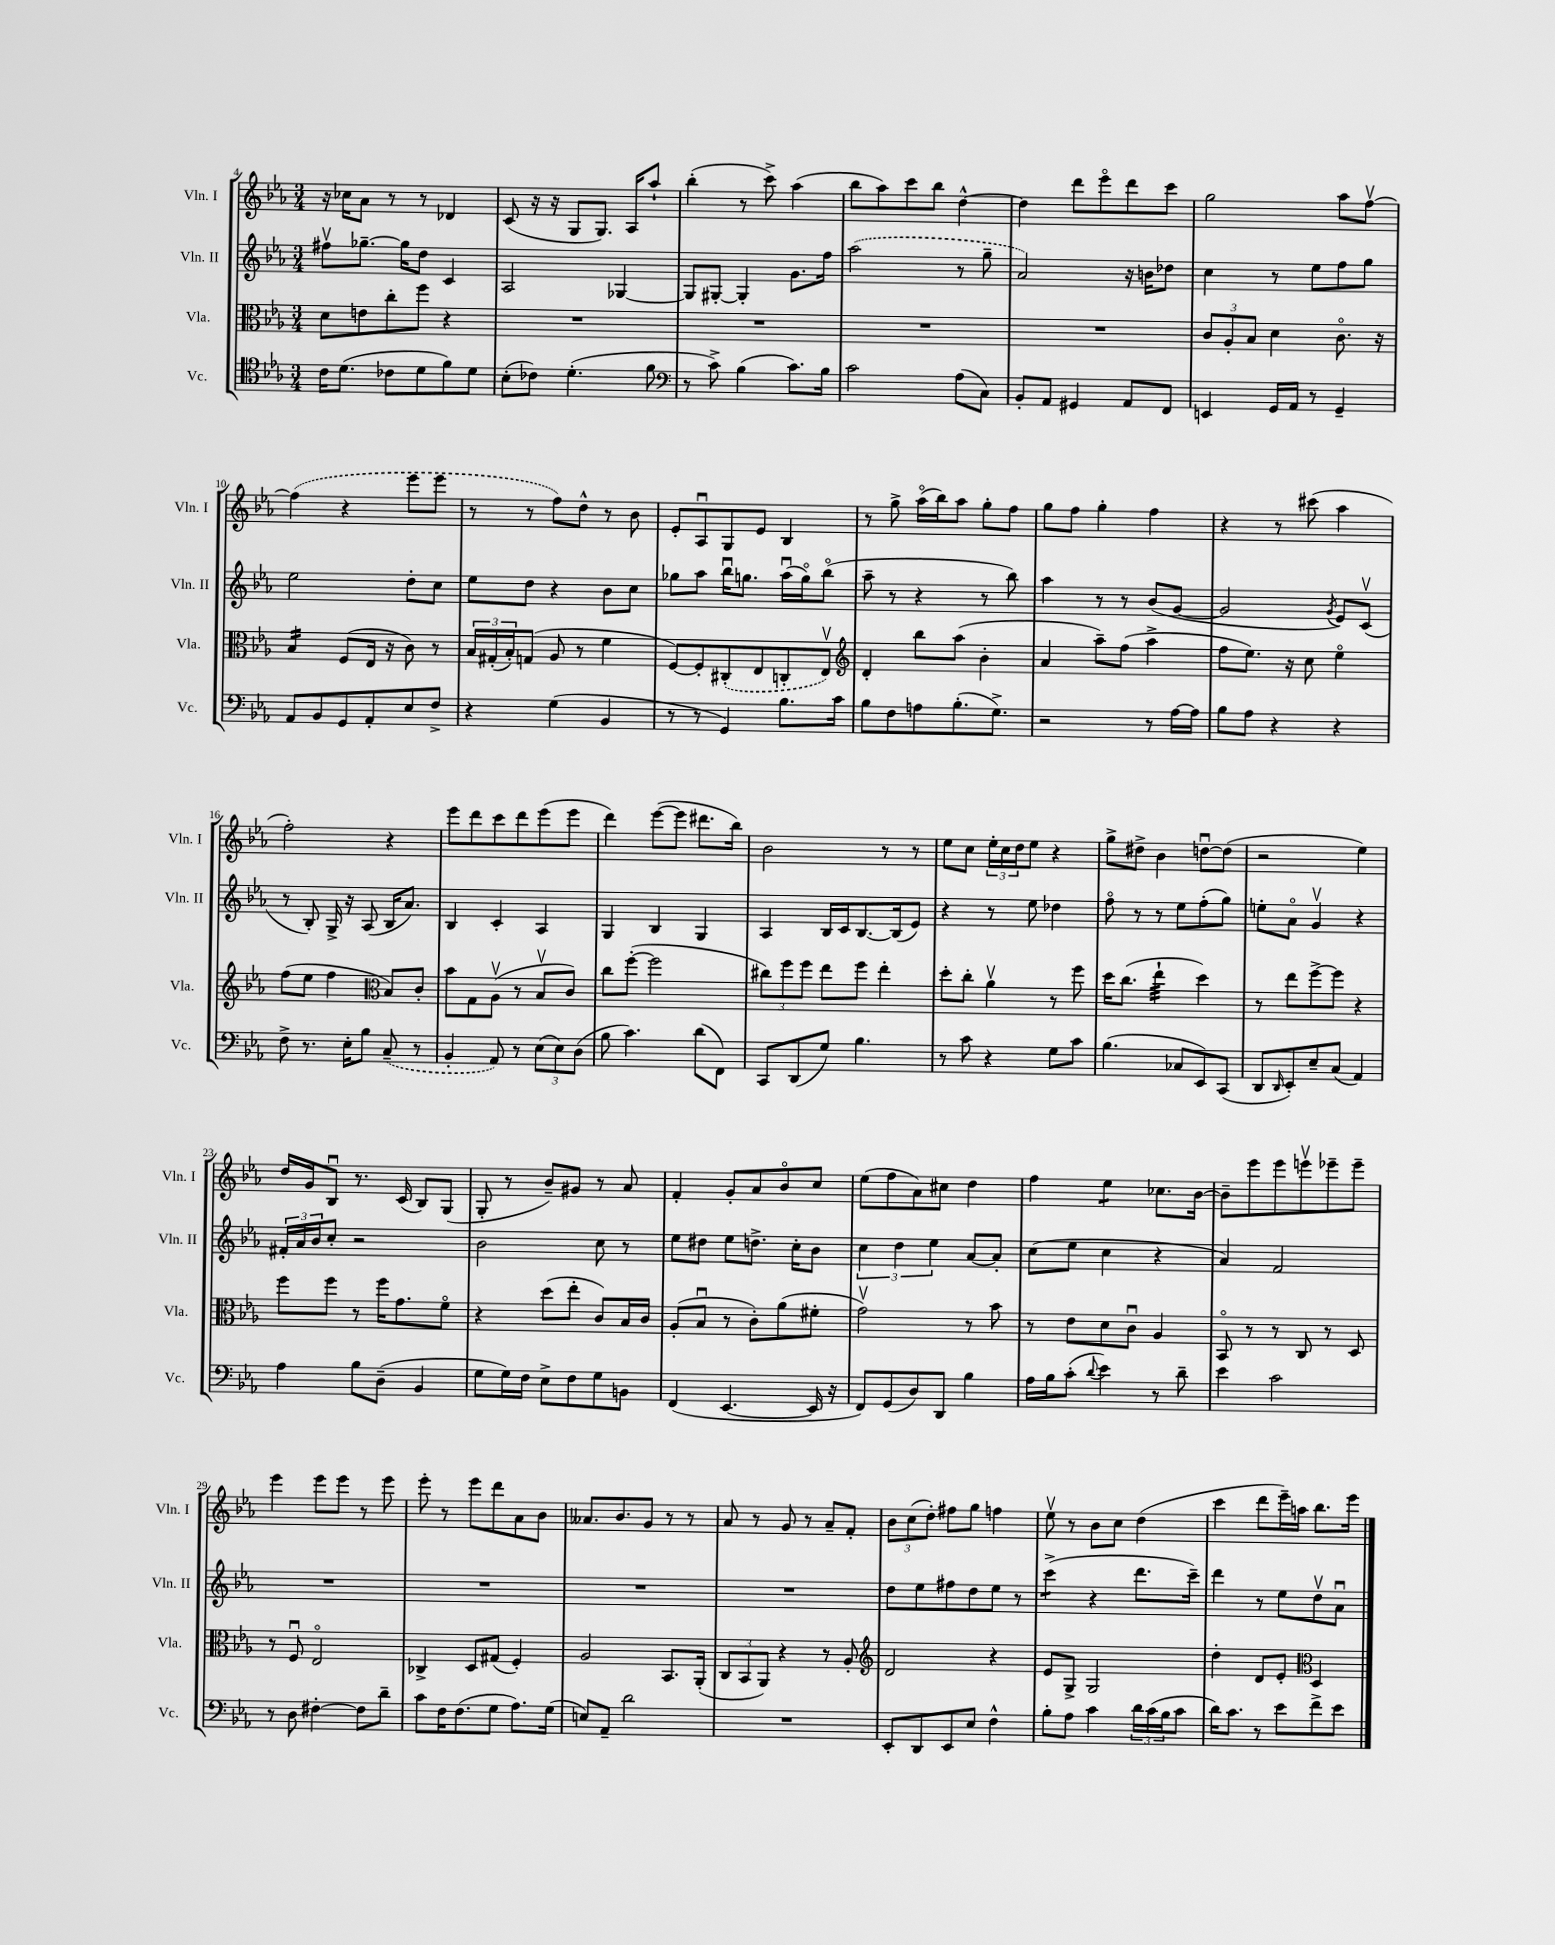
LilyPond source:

<<
\new StaffGroup <<
\new Staff = "s0" \with { instrumentName = "Vln. I" shortInstrumentName = "Vln. I" } {
    \clef treble \key ees \major \numericTimeSignature \time 3/4
    r16 ces''16 aes'8 r8 r8 des'4 |
    c'8( r16 r16 g8 g8.) aes16 aes''8-! |
    bes''4-.( r8 c'''8->) aes''4( |
    bes''8 aes''8) c'''8 bes''8 d''4~-^ |
    d''4 d'''8 ees'''8\flageolet d'''8 c'''8 |
    g''2 aes''8 f''8~\upbow |
    \once \slurDashed f''4( r4 ees'''8 ees'''8 |
    r8 r8 f''8) d''8-^ r8 bes'8 |
    ees'8-. aes8\downbow g8 ees'8 bes4 |
    r8 g''8-> aes''16\flageolet( bes''16) aes''8 g''8-. f''8 |
    g''8 f''8 g''4-. f''4 |
    r4 r8 cis'''8( aes''4 |
    f''2-.) r4 |
    ees'''8 d'''8 c'''8 d'''8 ees'''8( ees'''8 |
    d'''4) ees'''8~( ees'''8 dis'''8. bes''16) |
    bes'2 r8 r8 |
    ees''8 c''8 \tuplet 3/2 { ees''16-. c''16 d''16 } ees''8 r4 |
    g''8-> dis''8-> bes'4 d''8~\downbow d''8( |
    r2 ees''4) |
    d''16 g'16 bes8\downbow r8. c'16( bes8) g8( |
    g8-. r8 bes'8--) gis'8 r8 aes'8 |
    f'4-. g'8-. aes'8 bes'8\flageolet c''8 |
    ees''8( f''8 aes'8) cis''8 d''4 |
    f''4 ees''4:8 ces''8. bes'16~ |
    bes'8-- ees'''8 ees'''8 e'''8\upbow ees'''8-- ees'''8-- |
    ees'''4 ees'''8 ees'''8 r8 ees'''8 |
    ees'''8-. r8 ees'''8 d'''8 aes'8 bes'8 |
    aeses'8. bes'8. g'8 r8 r8 |
    aes'8 r8 g'8 r8 aes'8-- f'8-. |
    \tuplet 3/2 { bes'8 c''8( d''8-.) } fis''8 g''8 f''4 |
    ees''8\upbow r8 bes'8 c''8 d''4( |
    c'''4 d'''8 ees'''16--) a''16 bes''8. ees'''16 \bar "|." |
}
\new Staff = "s1" \with { instrumentName = "Vln. II" shortInstrumentName = "Vln. II" } {
    \clef treble \key ees \major \numericTimeSignature \time 3/4
    fis''8\upbow ges''8.~-- ges''16 d''8 c'4 |
    aes2 ges4~ |
    ges8 gis8~-. gis4-. g'8. f''16 |
    \once \slurDashed aes''2( r8 g''8-- |
    aes'2) r16 b'16 des''8 |
    c''4 r8 ees''8 f''8 g''8 |
    ees''2 d''8-. c''8 |
    ees''8 d''8 r4 bes'8 c''8 |
    ges''8 aes''8 bes''16\downbow g''8. aes''16\downbow( g''16\flageolet) bes''8\flageolet( |
    aes''8-- r8 r4 r8 bes''8) |
    aes''4 r8 r8 bes'8( g'8~ |
    g'2 \acciaccatura { g'8 } ees'8) c'8\upbow( |
    r8 bes8-.) g16-> r16 aes8( bes16 aes'8.) |
    bes4 c'4-. aes4 |
    g4 bes4 g4 |
    aes4 bes16 c'16 bes8.~ bes16( ees'8) |
    r4 r8 ees''8 des''4 |
    f''8\flageolet r8 r8 ees''8 f''8-.( g''8) |
    e''8-. aes'8\flageolet g'4\upbow r4 |
    \tuplet 3/2 { fis'16-. aes'16 bes'16 } c''8-. r2 |
    bes'2 c''8 r8 |
    ees''8 dis''8 ees''8 d''8.-> c''16-. bes'8 |
    \tuplet 3/2 { c''4 d''4 ees''4 } aes'8~ aes'8-. |
    c''8( ees''8 c''4 r4 |
    aes'4) f'2 |
    R2. |
    R2. |
    R2. |
    R2. |
    d''8 ees''8 fis''8 d''8 ees''8 r8 |
    c'''4:8->( r4 d'''8. c'''16--) |
    d'''4 r8 ees''8 d''8\upbow aes'8\downbow \bar "|." |
}
\new Staff = "s2" \with { instrumentName = "Vla." shortInstrumentName = "Vla." } {
    \clef alto \key ees \major \numericTimeSignature \time 3/4
    d'8 e'8 c''8-. f''8 r4 |
    R2. |
    R2. |
    R2. |
    R2. |
    \tuplet 3/2 { c'8 aes8-. bes8 } d'4 c'8.\flageolet r16 |
    bes4:16 f8( ees16 r16 c'8) r8 |
    \tuplet 3/2 { bes16 gis16-.( bes16-.) } g8( aes8 r8 f'4 |
    f8~) f8-. \once \slurDashed cis8-.( ees8 c8-. ees8\upbow) |
    \clef treble d'4-. bes''8 aes''8( bes'4-. |
    aes'4 aes''8--) f''8( aes''4-> |
    f''8 ees''8.) r16 c''8 ees''4\flageolet |
    f''8( ees''8 f''4 \clef alto bes8) c'8-. |
    bes'8 g8 aes8\upbow( r8 bes8\upbow c'8) |
    c''8 f''8~-.( f''2 |
    \tuplet 3/2 { cis''8) f''8 f''8 } ees''8 f''8 ees''4-. |
    d''8-. c''8-. aes'4\upbow r8 f''8 |
    d''16 c''8.( ees''4:32-! d''4) |
    r8 ees''8 f''8~-> f''8 r4 |
    f''8 f''8 r8 f''16 g'8. f'8\flageolet |
    r4 d''8( ees''8-. c'8) bes16 c'16 |
    aes8-.( bes8\downbow r8 c'8-.) aes'8( fis'8-. |
    g'2\upbow) r8 bes'8 |
    r8 ees'8 d'8 c'8\downbow aes4 |
    bes,8\flageolet r8 r8 c8 r8 d8 |
    r8 f8\downbow ees2\flageolet |
    ces4-> d8 gis8( f4-.) |
    aes2 bes,8. aes,16-.( |
    \tuplet 3/2 { c8 bes,8 aes,8) } r4 r8 aes8-. |
    \clef treble d'2 r4 |
    ees'8 g8-> g2 |
    d''4-. d'8 ees'8-. \clef alto d4 \bar "|." |
}
\new Staff = "s3" \with { instrumentName = "Vc." shortInstrumentName = "Vc." } {
    \clef tenor \key ees \major \numericTimeSignature \time 3/4
    c'16 d'8.( ces'8 d'8 f'8) d'8 |
    bes8-.( ces'8) d'4.-.( f'8 |
    \clef bass r8 c'8->) bes4( c'8.) bes16 |
    c'2 aes8( c8) |
    bes,8-. aes,8 gis,4 aes,8 f,8 |
    e,4 g,16 aes,16 r8 g,4-- |
    aes,8 bes,8 g,8 aes,8-. ees8 f8-> |
    r4 g4( bes,4 |
    r8 r8 g,4) bes8. c'16 |
    bes8 f8 a8 bes8.-.( g8.->) |
    r2 r8 aes16~ aes16 |
    bes8 aes8 r4 r4 |
    f8-> r8. ees16-. bes8 \once \slurDashed c8--( r8 |
    bes,4-. aes,8) r8 \tuplet 3/2 { ees8( ees8) d8( } |
    bes8 c'4.) d'8( f,8) |
    c,8 d,8( g8) bes4. |
    r8 c'8 r4 g8 c'8 |
    bes4.( ces8 ees,8) c,8( |
    d,8 \grace { d,16 } ees,8-.) ees8-- c8( aes,4) |
    aes4 bes8 d8--( bes,4 |
    g8 g16) f16 ees8-> f8 g8 b,8 |
    f,4( ees,4.~ ees,16 r16 |
    f,8) g,8( d8) d,8 bes4 |
    aes16 bes16 c'8-.( \appoggiatura { d'8 } ees'4) r8 d'8-- |
    ees'4 c'2 |
    r8 d8 fis4~-. fis8 d'8-- |
    c'8 f16 f8.( g8 aes8.) g16( |
    e8) aes,8-- d'2 |
    R2. |
    ees,8-. d,8 ees,8 ees8 f4-^ |
    bes8-. aes8 c'4 \tuplet 3/2 { d'16 c'16( bes16 } c'8 |
    d'16) c'8. r8 ees'8 f'8-> ees'8 \bar "|." |
}
>>
>>
\layout { \context { \Score currentBarNumber = #4 } }
